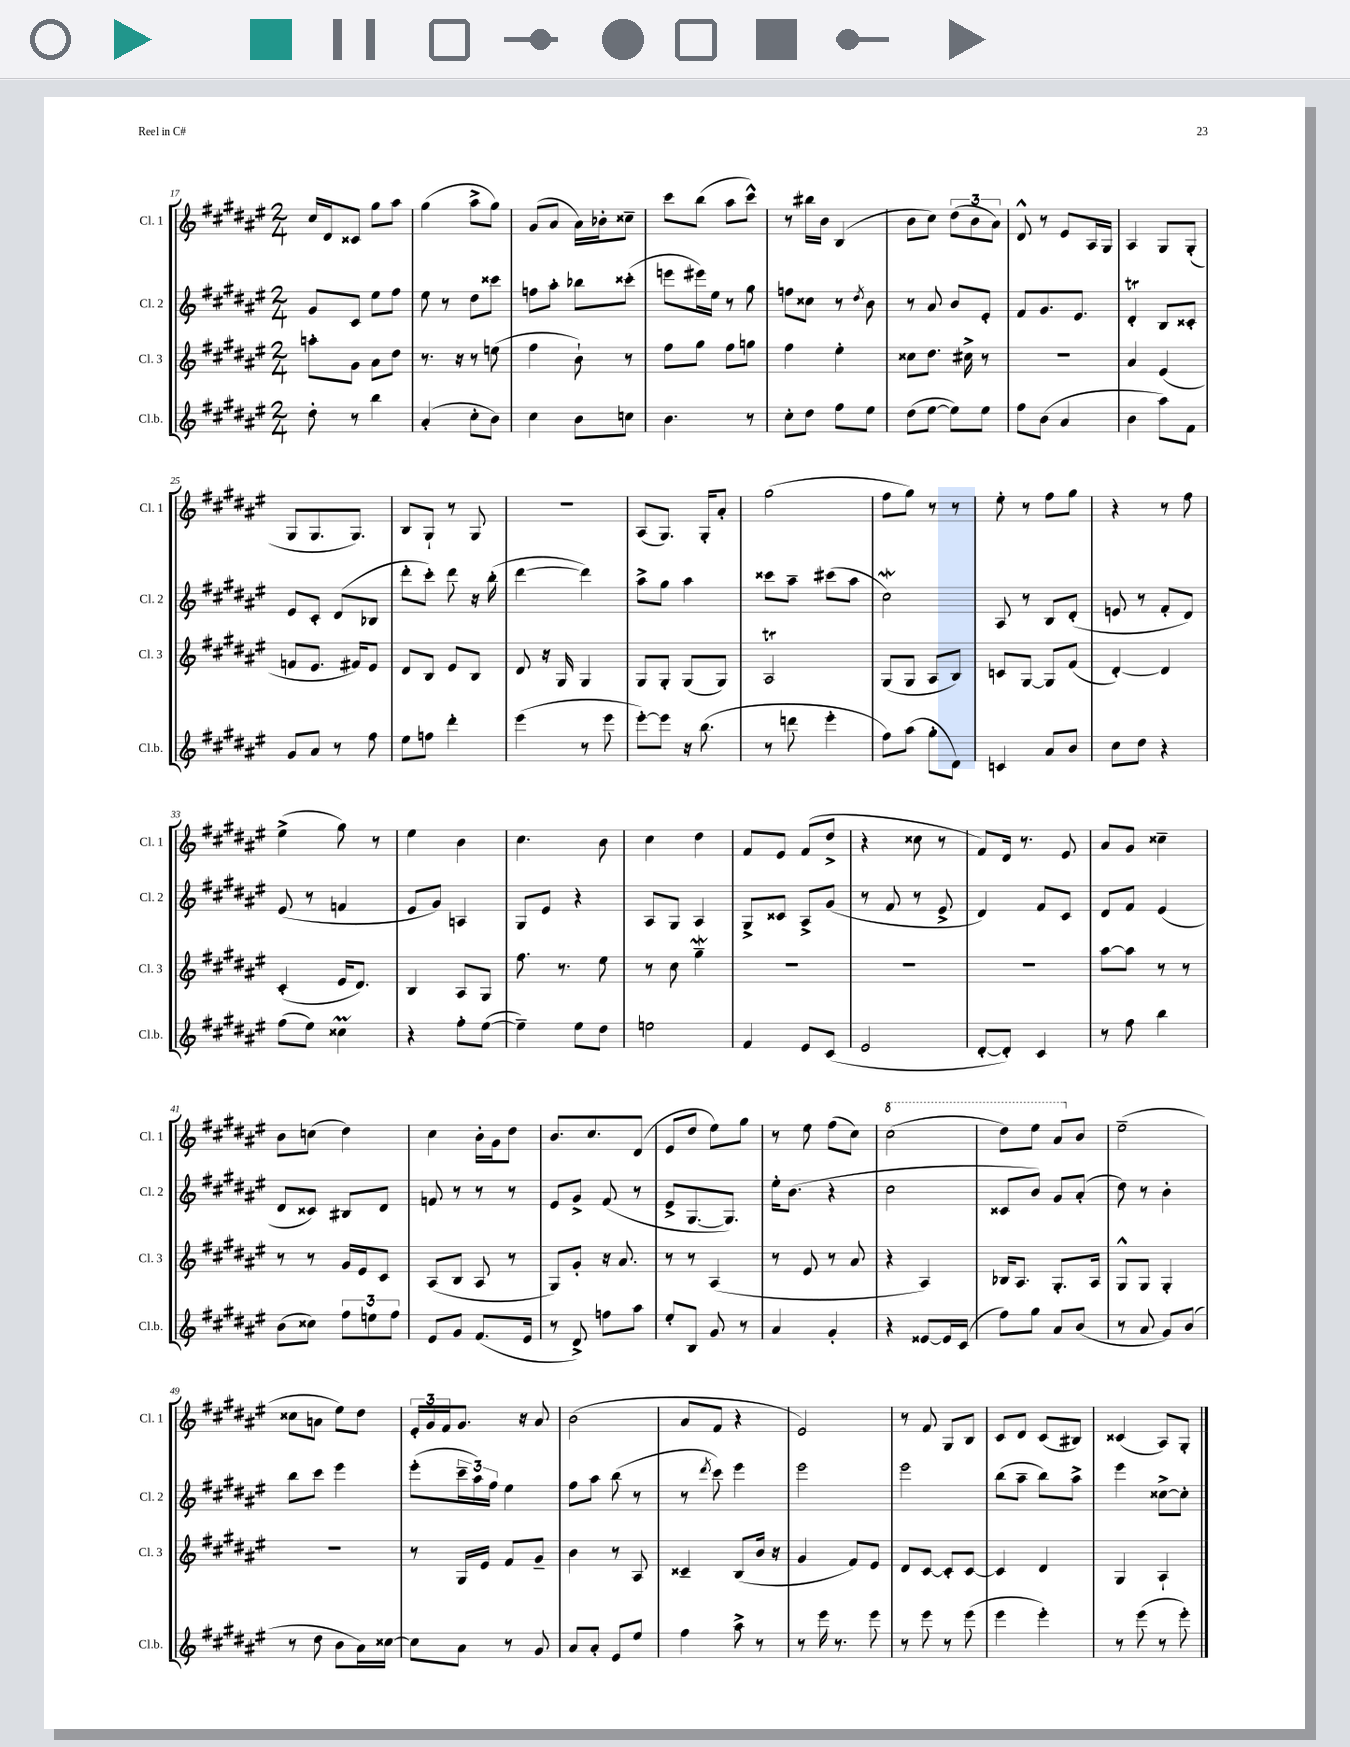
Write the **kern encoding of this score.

**kern	**kern	**kern	**kern
*staff4	*staff3	*staff2	*staff1
*clefG2	*clefG2	*clefG2	*clefG2
*k[f#c#g#d#a#e#]	*k[f#c#g#d#a#e#]	*k[f#c#g#d#a#e#]	*k[f#c#g#d#a#e#]
*M2/4	*M2/4	*M2/4	*M2/4
8dd#'	8aa'	8g#	16cc#
.	.	.	16d#
8r	8g#	8c#	8c##
4bb	8a#	8ee#	8gg#
.	8dd#	8ff#	8aa#
=	=	=	=
(4a#'	8.r	8ee#	(4gg#
.	.	8r	.
.	16r	.	.
8cc#'	8r	8dd#	8aa#^
8b)	(8ee	8ccc##	8gg#)
=	=	=	=
4cc#	4ff#	8ff	(8g#
.	.	8aa#'	8a#
8b	8b`)	8bb-	16a#)
.	.	.	16b-'
8cc	8r	(8ccc##'	8cc##~
=	=	=	=
4.b	8ff#	8eee	8ccc#
.	8gg#	16eee#)	(8bb
.	.	16ee#	.
.	8ff#	8r	8aa#
8r	8gg	8gg#	8ccc#^^)
=	=	=	=
8cc#'	4ff#	8ff	8r
8dd#	.	8cc##	16bb#
.	.	.	16b
8ff#	4ee#'	8r	(4B
.	.	8qdd#	.
8ee#	.	8b	.
=	=	=	=
(8dd#	8cc##	8r	8b
[8ee#	8.dd#	8a#	8cc#)
8ee#])	.	8b	(12dd#
.	16cc#^	.	.
.	.	.	12b
8ee#	8r	8e#'	.
.	.	.	12a#)
=	=	=	=
8ff#	2r	8f#	8d#^^
(8b	.	8.g#	8r
4a#	.	.	8e#
.	.	8.e#	.
.	.	.	16A#
.	.	.	16G#
=	=	=	=
4b	4a#	4d#'	4A#
8aa#)	(4e#	8B	8G#
8f#	.	8c##'	(8G#'
=	=	=	=
8g#	8f	8e#	8G#
8a#	8.e#	8c#'	8.G#
8r	.	(8d#	.
.	16f#)	.	8.G#)
8ff#	8e#	8B-	.
=	=	=	=
8ee#	8d#	8ddd#'	8B
8ff	8B	8ccc#')	8G#`
4ddd#'	8e#	8ddd#	8r
.	8B	16r	8G#
.	.	(16bb'	.
=	=	=	=
(4eee#	8d#	[4ddd#	2r
.	16r	.	.
.	16G#	.	.
8r	4G#	4ddd#])	.
8eee#	.	.	.
=	=	=	=
[8eee#')	8G#	8aa#^	(8A#
8eee#]	8G#'	8gg#	8.G#)
16r	(8G#	4aa#	.
(8.bb	.	.	16G#'
.	8G#)	.	8a#'
=	=	=	=
8r	2A#	8ccc##	(2gg#
8ddd	.	8aa#~	.
4eee#'	.	(8ccc#	.
.	.	8aa#	.
=	=	=	=
8ff#)	(8G#	2cc#)	8ff#
(8aa#	8G#	.	8gg#)
8gg#'	8A#	.	8r
8d#)	8B)	.	8r
=	=	=	=
4c	8c	8A#	8ee#'
.	[8G#	8r	8r
8a#	8G#]	8B	8ff#
8b	(8f#	(8d#'	8gg#
=	=	=	=
8cc#	[4d#')	8e	4r
8dd#	.	8r	.
4r	4d#]	8f#'	8r
.	.	8d#)	8ff#
=	=	=	=
(8ff#	(4c#'	(8e#	(4ee#^
8ee#)	.	8r	.
4cc##	16e#	4f	8gg#)
.	8.d#)	.	.
.	.	.	8r
=	=	=	=
4r	4B	8e#	4ee#
.	.	8g#)	.
8ff#'	8A#	4A	4b
([8ee#	8G#	.	.
=	=	=	=
4ee#~])	8.ff#	8G#	4.cc#
.	.	8e#	.
.	8.r	.	.
8ee#	.	4r	.
8dd#	8ee#	.	8b
=	=	=	=
2ee	8r	8A#	4cc#
.	8cc#	8G#	.
.	4gg#~	4A#	4dd#
=	=	=	=
4f#	2r	8G#^	8f#
.	.	8c##	8e#
8e#	.	8A#^	(8f#
(8c#	.	(8g#	8dd#^
=	=	=	=
2e#	2r	8r	4r
.	.	8f#	.
.	.	8r	8cc##
.	.	8e#^	8r
=	=	=	=
[8d#'	2r	4d#)	8f#)
8d#'])	.	.	16d#
.	.	.	8.r
4c#	.	8f#	.
.	.	8c#	8e#
=	=	=	=
8r	[8aa#	8d#	8a#
8ff#	8aa#]	8f#	8g#
4bb	8r	(4e#	4cc##~
.	8r	.	.
=	=	=	=
(8b	8r	8d#	8b
8cc##)	8r	8c##)	(8cc
12ff#	16g#	8B#	4dd#)
.	16e#	.	.
12ee	.	.	.
.	8c#	8d#	.
12ff#	.	.	.
=	=	=	=
8e#	(8A#	8f	4cc#
8g#	8B	8r	.
(8.f#	8A#	8r	16b'
.	.	.	16g#
.	8r	8r	8dd#
16e#	.	.	.
=	=	=	=
8r	8G#)	8e#	8.b
8d#^)	8g#'	8g#^	.
.	.	.	8.cc#
8ff	16r	(8f#	.
.	8.a#	.	.
8aa#	.	8r	(8d#
=	=	=	=
8ee#'	8r	8e#^	8e#
8B	8r	[8.G#	8dd#
8g#	(4A#	.	8ee#)
.	.	8.G#])	.
8r	.	.	8gg#
=	=	=	=
4a#	8r	16ee#'	8r
.	.	(8.b	.
.	8e#	.	8ee#
4g#'	8r	4r	(8ff#
.	8a#	.	8cc#)
=	=	=	=
4r	4r	2cc#	(2ccc#
[8e##	4A#)	.	.
16e##]	.	.	.
(16c#	.	.	.
=	=	=	=
8ff#)	16B-	8c##	8ddd#)
.	8.A#	.	.
8gg#	.	8b)	8eee#
8a#	8.G#'	8g#	8aa#
(8b	.	(8a#'	8b
.	16A#	.	.
=	=	=	=
8r	8G#^^	8dd#)	(2ee#~
8a#	8G#	8r	.
8g#)	4G#'	4b'	.
(8b	.	.	.
=	=	=	=
8r	2r	8bb	8cc##
8dd#	.	8ccc#	8a
8b	.	4eee#	8ee#)
16a#)	.	.	8dd#
[16cc##	.	.	.
=	=	=	=
8cc##]	8r	(8eee#'	24e#'
.	.	.	24g#
.	.	.	24f#
8a#	16G#	24ccc#~	8.g#
.	.	24aa#)	.
.	16e#	.	.
.	.	24ff#	.
8r	8f#	4ee#	.
.	.	.	16r
8g#	8g#~	.	8a#
=	=	=	=
8a#	4b	8ff#	(2b
8a#'	.	8aa#	.
8e#	8r	(8bb	.
8ee#	8A#	8r	.
=	=	=	=
4ff#	4c##~	8r	8a#
.	.	8qddd#	.
.	.	8ccc#)	8f#
8aa#^	(8B	4eee#	4r
8r	16b	.	.
.	16r	.	.
=	=	=	=
8r	4g#	2eee#	2e#)
16eee#	.	.	.
8.r	.	.	.
.	8f#)	.	.
8eee#	8e#	.	.
=	=	=	=
8r	8d#	2eee#	8r
8eee#	[8c#	.	8f#
8r	8c#']	.	8G#
(8eee#	[8c#	.	8B
=	=	=	=
4eee#	4c#]	(8bb	8c#
.	.	8aa#~	8d#
4eee#')	4d#	8bb)	(8c#
.	.	8aa#^	8B#)
=	=	=	=
8r	4G#	4eee#	(4c##
(8eee#	.	.	.
8r	4A#`	[8cc##^	8A#)
8eee#')	.	8cc##']	8G#'
==	==	==	==
*-	*-	*-	*-
